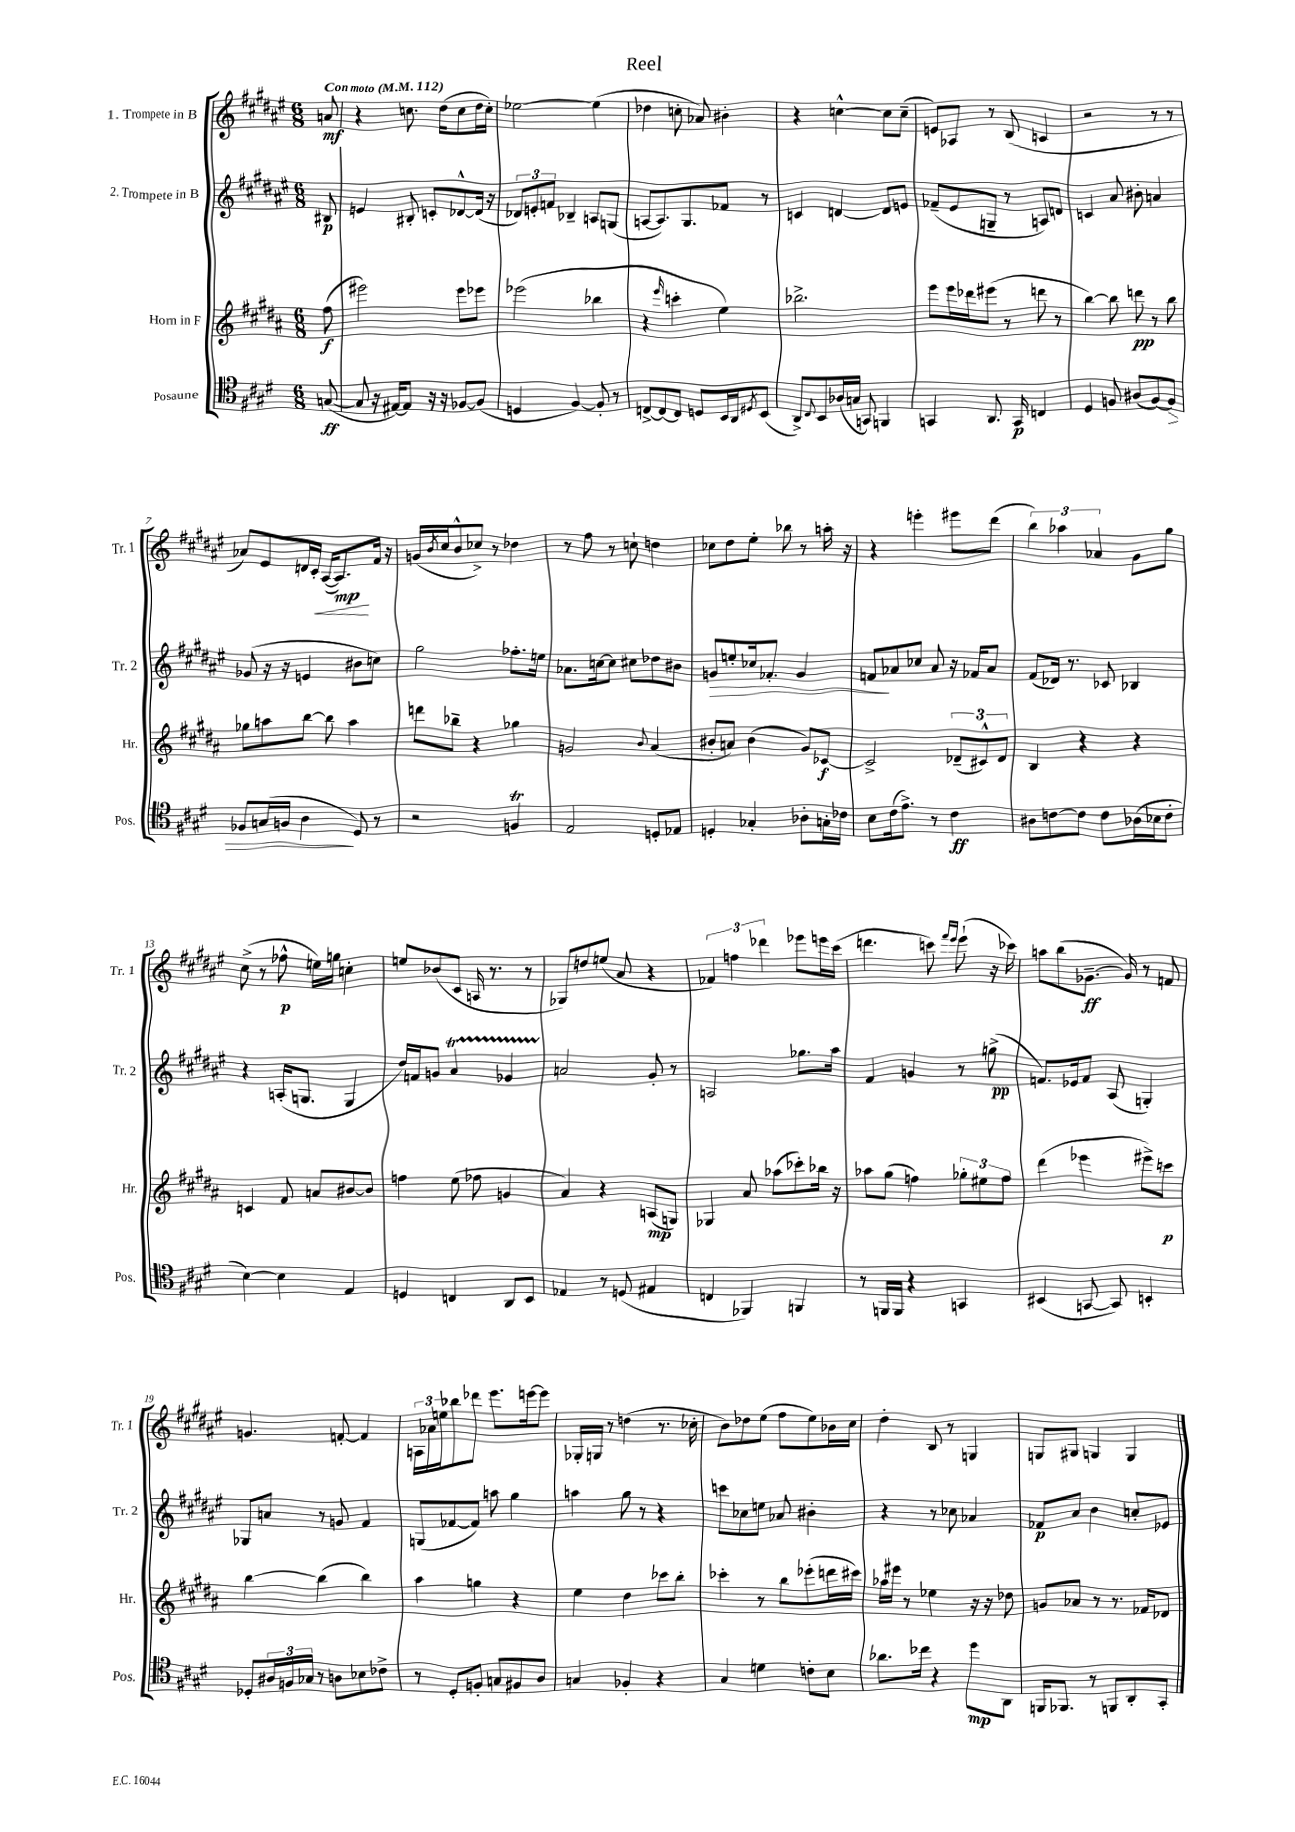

**kern	**dynam	**kern	**dynam	**kern	**dynam	**kern	**dynam
*part4	*part4	*part3	*part3	*part2	*part2	*part1	*part1
*staff4	*staff4	*staff3	*staff3	*staff2	*staff2	*staff1	*staff1
*I"Posaune	*	*I"Horn in F	*	*I"2. Trompete in B	*	*I"1. Trompete in B	*
*I'Pos.	*	*I'Hr.	*	*I'Tr. 2	*	*I'Tr. 1	*
*clefC4	*	*clefG2	*	*clefG2	*	*clefG2	*
*k[f#c#g#d#]	*	*k[f#c#g#d#a#]	*	*k[f#c#g#d#a#e#]	*	*k[f#c#g#d#a#e#]	*
*M6/8	*	*M6/8	*	*M6/8	*	*M6/8	*
*MM112	*	*MM112	*	*MM112	*	*MM112	*
=	=	=	=	=	=	=	=
!	!	!	!	!	!	!LO:TX:a:B:t=Con moto	!
([8Gn/	ff	(8ff#\	f	8B#X/	p	8an/	mf
=1	=1	=1	=1	=1	=1	=1	=1
8G/]	.	2eee#X\)	.	4en/	.	4r	.
16r	.	.	.	.	.	.	.
[16E#X/KL)	.	.	.	.	.	.	.
8E#/J]	.	.	.	8B#X'/	.	8.ccn\	.
16r	.	.	.	8cn'/L	.	.	.
16r	.	.	.	.	.	(16dd#\KL	.
[8F-X/L	.	8eee#\L	.	[8d-X^^/	.	8cc\	.
(8F-/J]	.	8eee-X\J	.	(16d-/Jk]	.	16dd#\L	.
.	.	.	.	16r	.	16cc'\JJ)	.
=2	=2	=2	=2	=2	=2	=2	=2
4Dn/	.	(2eee-X\	.	12d-X/L)	.	[2ee-X\	.
.	.	.	.	12en'/	.	.	.
.	.	.	.	12fn/J	.	.	.
[4F#/)	.	.	.	4B-X~/	.	.	.
8F#'/]	.	4bb-X\	.	8An/L	.	(4ee-\]	.
8r	.	.	.	(8Gn/J	.	.	.
=3	=3	=3	=3	=3	=3	=3	=3
[8Cn^/L	.	4r	.	[8An/L	.	4dd-X\	.
8C/_	.	.	.	8.A/])	.	.	.
.	.	16qqeee/	.	.	.	.	.
8C/J]	.	4cccn'\	.	.	.	8ccn'\	.
.	.	.	.	8.G#/	.	.	.
8Dn/L	.	.	.	.	.	8a-X/)	.
16BB/L	.	4ee\)	.	8f-X/J	.	4b#X'\	.
16AA/J	.	.	.	.	.	.	.
8qD#X/	.	.	.	.	.	.	.
(8BB/J	.	.	.	8r	.	.	.
=4	=4	=4	=4	=4	=4	=4	=4
8AA^/L)	.	2.bb-X^\	.	4cn/	.	4r	.
8qqC#/	.	.	.	.	.	.	.
8BB/	.	.	.	.	.	.	.
(16A-X/L	.	.	.	[4dn/	.	[4ccn^^\	.
16Gn/JJ	.	.	.	.	.	.	.
8GGn/)	.	.	.	.	.	.	.
4FFn/	.	.	.	8d/L]	.	8cc\L]	.
.	.	.	.	8en/J	.	(8cc~\J	.
=5	=5	=5	=5	=5	=5	=5	=5
4GGn/	.	8eee\L	.	(8f-X~/L	.	8en/L)	.
.	.	16eee\L	.	8e#/	.	8A-X/J	.
.	.	16ddd-X\J	.	.	.	.	.
8.AA/	.	(8eee#X\J	.	8Gn~/J	.	8r	.
.	.	8r	.	8r	.	(8B/	.
16GG/	p	.	.	.	.	.	.
4Cn/	.	8dddn\	.	8An/L)	.	4cn/	.
.	.	8r	.	8dn/J	.	.	.
=6	=6	=6	=6	=6	=6	=6	=6
4D#/	.	[4bb\)	.	4cn/	.	2r	.
8Fn/	.	8bb\]	.	8a#/	.	.	.
(8A#X/L	.	8dddn\	pp	8b#X'\	.	.	.
[8F/)	.	8r	.	4an/	.	8r	.
!	!LO:HP:b	!	!	!	!	!	!
8F/J]	>	8bb\	.	.	.	8r	.
!!LO:LB:g=z
=7	=7	=7	=7	=7	=7	=7	=7
8F-X/L	.	8gg-X\L	.	(8g-X/	.	8a-X/L)	.
(16Gn/L	.	8aan\	.	16r	.	8e#/	.
16Fn/JJ	.	.	.	16r	.	.	.
4A\	.	[8bb\J	.	4en/	.	16dn/L	.
!	!	!	!	!	!	!	!LO:HP:b
.	.	.	.	.	.	16c#'/JJ	<
.	.	8bb\]	.	.	.	([16A#/KL	.
.	.	.	.	.	.	8.A#/])	mp
8D#/)	]	4aa\	.	8b#X\L	.	.	.
8r	.	.	.	8ccn\J)	.	16f#/Jk	[
.	.	.	.	.	.	16r	.
=8	=8	=8	=8	=8	=8	=8	=8
2r	.	8dddn\L	.	2gg#\	.	(16gn/LL	.
.	.	.	.	.	.	8qb/	.
.	.	.	.	.	.	16cc#/J	.
.	.	8bb-X~\J	.	.	.	8b^^/	.
.	.	4r	.	.	.	8cc-X^/J)	.
.	.	.	.	.	.	8r	.
4FnT/	.	4gg-X\	.	8.ff-X'\L	.	4dd-X\	.
.	.	.	.	16een\Jk	.	.	.
=9	=9	=9	=9	=9	=9	=9	=9
2E/	.	2gn/	.	8.a-X\L	.	8r	.
.	.	.	.	.	.	8ff#\	.
.	.	.	.	[16ccn\k	.	.	.
.	.	.	.	8cc\J]	.	8r	.
.	.	.	.	8cc#X\L	.	8ccn`\	.
.	.	8qqb/	.	.	.	.	.
8Dn'/L	.	(4a#/	.	8dd-X\	.	4ddn\	.
8E-X/J	.	.	.	8b#X\J	.	.	.
=10	=10	=10	=10	=10	=10	=10	=10
!	!	!	!	!	!LO:HP:b	!	!
4Dn'/	.	8b#X'/L	.	8gn/L	>	8cc-X\L	.
.	.	8an/J)	.	8een'/	.	8dd#\	.
4G-X'/	.	(4b#\	.	16cc-X/k	.	8ee#'\J	.
.	.	.	.	8.f-X'/J	.	.	.
.	.	.	.	.	.	8bb-X\	.
8A-X'\L	.	8g#/L)	.	4g/	.	8r	.
16Gn'\L	.	[8c-X/J	f	.	.	16aan'\	.
16c-X\JJ	.	.	.	.	.	16r	.
=11	=11	=11	=11	=11	=11	=11	=11
8B\L	.	2c-^/]	.	8fn/L	.	4r	.
(16c#\k	.	.	.	8a-X/	]	.	.
8.e^\J)	.	.	.	.	.	.	.
.	.	.	.	8cc-X/J	.	4eeen'\	.
8r	.	.	.	8a-/	.	.	.
4c#\	ff	(12d-X~/L	.	16r	.	8eee#X\L	.
.	.	.	.	16f-X/KL	.	.	.
.	.	12c#X^^/)	.	.	.	.	.
.	.	.	.	8a-/J	.	(8ddd#\J	.
.	.	12d-/J	.	.	.	.	.
=12	=12	=12	=12	=12	=12	=12	=12
8A#X\L	.	4B/	.	(8f#/L	.	6bb\)	.
[8cn\	.	.	.	16d-X/Jk)	.	.	.
.	.	.	.	.	.	6aa-X\	.
.	.	.	.	8.r	.	.	.
8c\J]	.	4r	.	.	.	.	.
.	.	.	.	.	.	6a-X/	.
8c\L	.	.	.	8c-X/	.	.	.
(16A-X\L	.	4r	.	4B-X/	.	8g#\L	.
16B-X\J	.	.	.	.	.	.	.
8c'\J	.	.	.	.	.	8gg#\J	.
!!LO:LB:g=z
=13	=13	=13	=13	=13	=13	=13	=13
[4B\)	.	4cn/	.	4r	.	(8cc#^\	.
.	.	.	.	.	.	8r	.
4B\]	.	8f#/	.	(16An'/KL	.	8ff-X^^\	p
.	.	.	.	8.Gn/J	.	.	.
.	.	8an/L	.	.	.	16een\LL)	.
.	.	.	.	.	.	16ggn\JJ	.
4E/	.	[8b#X/	.	4G/	.	4ccn'\	.
.	.	8b#/J]	.	.	.	.	.
=14	=14	=14	=14	=14	=14	=14	=14
4Dn/	.	4ffn\	.	16dd#/LL)	.	8een/L	.
.	.	.	.	16fn/J	.	.	.
.	.	.	.	8gn/J	.	(8b-X/	.
4Cn/	.	(8ee\	.	4a#t/	.	8c#/J	.
.	.	8ff-X\	.	.	.	16An/	.
.	.	.	.	.	.	8.r	.
8AA/L	.	4gn/	.	4g-XTTT/	.	.	.
8BB/J	.	.	.	.	.	8r	.
=15	=15	=15	=15	=15	=15	=15	=15
4E-X/	.	4a#/)	.	2an/	.	8G-X/L)	.
.	.	.	.	.	.	8ddn/	.
8r	.	4r	.	.	.	(8een/J	.
(8Dn/	.	.	.	.	.	8a#/	.
4E#X/	.	(8An/L	mp	8g#'/	.	4r	.
.	.	8Gn/J)	.	8r	.	.	.
=16	=16	=16	=16	=16	=16	=16	=16
4Cn/	.	4G-X/	.	2An/	.	6f-X/)	.
.	.	.	.	.	.	6ffn\	.
4FF-X/)	.	8a#/	.	.	.	.	.
.	.	.	.	.	.	6ddd-X\	.
.	.	(8aa-X\L	.	.	.	.	.
4FFn/	.	8ccc-X'\)	.	8.gg-X\L	.	8eee-X\L	.
.	.	16bb-X\Jk	.	.	.	16eeen\L	.
.	.	16r	.	16aa#\Jk	.	(16ccc#\JJ	.
=17	=17	=17	=17	=17	=17	=17	=17
8r	.	8aa-X\L	.	4f#/	.	4.dddn\	.
16FFn/LL	.	(8gg#\J	.	.	.	.	.
16FF/JJ	.	.	.	.	.	.	.
4r	.	4ffn\)	.	4gn/	.	.	.
.	.	.	.	.	.	8cccn\)	.
.	.	.	.	.	.	16qqfff#/LL	.
.	.	.	.	.	.	16qqeee#/JJ	.
4GGn/	.	12gg-X'\L	.	8r	.	(8eee#`\	.
.	.	12ee#X\	.	.	.	.	.
.	.	.	.	(8ggn^\	pp	16r	.
.	.	12ff\J	.	.	.	.	.
.	.	.	.	.	.	16ccc-X\)	.
=18	=18	=18	=18	=18	=18	=18	=18
(4BB#X/	.	(4ddd#\	.	8.fn/L)	.	8aan\L	.
.	.	.	.	.	.	(8bb\	.
.	.	.	.	16e-X/k	.	.	.
[8GGn/	.	4eee-X\	.	8f/J	.	[8.g-X~\J	ff
8GG/])	.	.	.	(8A#/	.	.	.
.	.	.	.	.	.	16g-/])	.
4BBn'/	.	8eee#X^\L)	.	4Gn'/)	.	8r	.
.	.	8cccn\J	p	.	.	8fn/	.
!!LO:LB:g=z
=19	=19	=19	=19	=19	=19	=19	=19
8D-X'/L	.	[4bb\	.	8G-X/L	.	4.gn/	.
24A#X/L	.	.	.	8an/J	.	.	.
24Fn/	.	.	.	.	.	.	.
24G-X/JJ	.	.	.	.	.	.	.
8r	.	(4bb\]	.	8r	.	.	.
8An\L	.	.	.	8gn/	.	[8fn'/	.
8B-X\	.	4bb\)	.	4f#/	.	4f/]	.
8c-X^\J	.	.	.	.	.	.	.
=20	=20	=20	=20	=20	=20	=20	=20
8r	.	4aa#\	.	(8Gn/L	.	24An\LL	.
.	.	.	.	.	.	24a-X\	.
.	.	.	.	.	.	24een\J	.
8D#'/L	.	.	.	[8f-X/	.	8bb-X\	.
8Fn'/J	.	4ggn\	.	8f-/J])	.	8ddd-X\J	.
8Gn/L	.	.	.	8aan\	.	8.eee#\L	.
8F#X/	.	4r	.	4gg#\	.	.	.
.	.	.	.	.	.	[16eeen\k	.
8A/J	.	.	.	.	.	8eee\J]	.
=21	=21	=21	=21	=21	=21	=21	=21
4Gn/	.	4ee\	.	4aan\	.	16G-X'/LL	.
.	.	.	.	.	.	16Gn/JJ	.
.	.	.	.	.	.	8r	.
4F-X'/	.	4dd#\	.	8gg#\	.	(4ddn\	.
.	.	.	.	8r	.	.	.
4r	.	8ccc-X\L	.	4r	.	8.r	.
.	.	8bb'\J	.	.	.	.	.
.	.	.	.	.	.	16cc-X'\	.
=22	=22	=22	=22	=22	=22	=22	=22
4G#/	.	4ccc-X'\	.	8cccn\L	.	8b\L)	.
.	.	.	.	8cc-X\	.	8dd-X\	.
4dn\	.	8r	.	8een\J	.	(8ee#\J	.
.	.	8bb\L	.	8a-X/	.	8ff#\L	.
8cn'\L	.	(8eee-X'\	.	4b#X'\	.	8ee#\)	.
8B\J	.	16dddn\L	.	.	.	16b-X\L	.
.	.	16ccc#X\JJ)	.	.	.	16cc#\JJ	.
=23	=23	=23	=23	=23	=23	=23	=23
8.a-X\L	.	16aa-X\LL	.	4r	.	4dd#'\	.
.	.	16eee#X\JJ	.	.	.	.	.
.	.	8r	.	.	.	.	.
16cc-X\Jk	.	.	.	.	.	.	.
4r	.	4ee-X\	.	8r	.	8B/	.
.	.	.	.	8cc-X\	.	8r	.
8dd#\L	mp	16r	.	4a-X/	.	4Gn/	.
.	.	16r	.	.	.	.	.
8AA\J	.	8dd-X\	.	.	.	.	.
=24	=24	=24	=24	=24	=24	=24	=24
16FFn/KL	.	8gn/L	.	8f-X/L	p	8Gn/L	.
8.FF-X/J	.	.	.	.	.	.	.
.	.	8a-X/J	.	8a#/J	.	8G#X/J	.
8r	.	8r	.	4b\	.	4Gn/	.
8FFn/L	.	8.r	.	.	.	.	.
8AA'/	.	.	.	8ccn'/L	.	4G/	.
.	.	16f-X/KL	.	.	.	.	.
8GG#'/J	.	8d-X/J	.	8e-X/J	.	.	.
==	==	==	==	==	==	==	==
*-	*-	*-	*-	*-	*-	*-	*-
